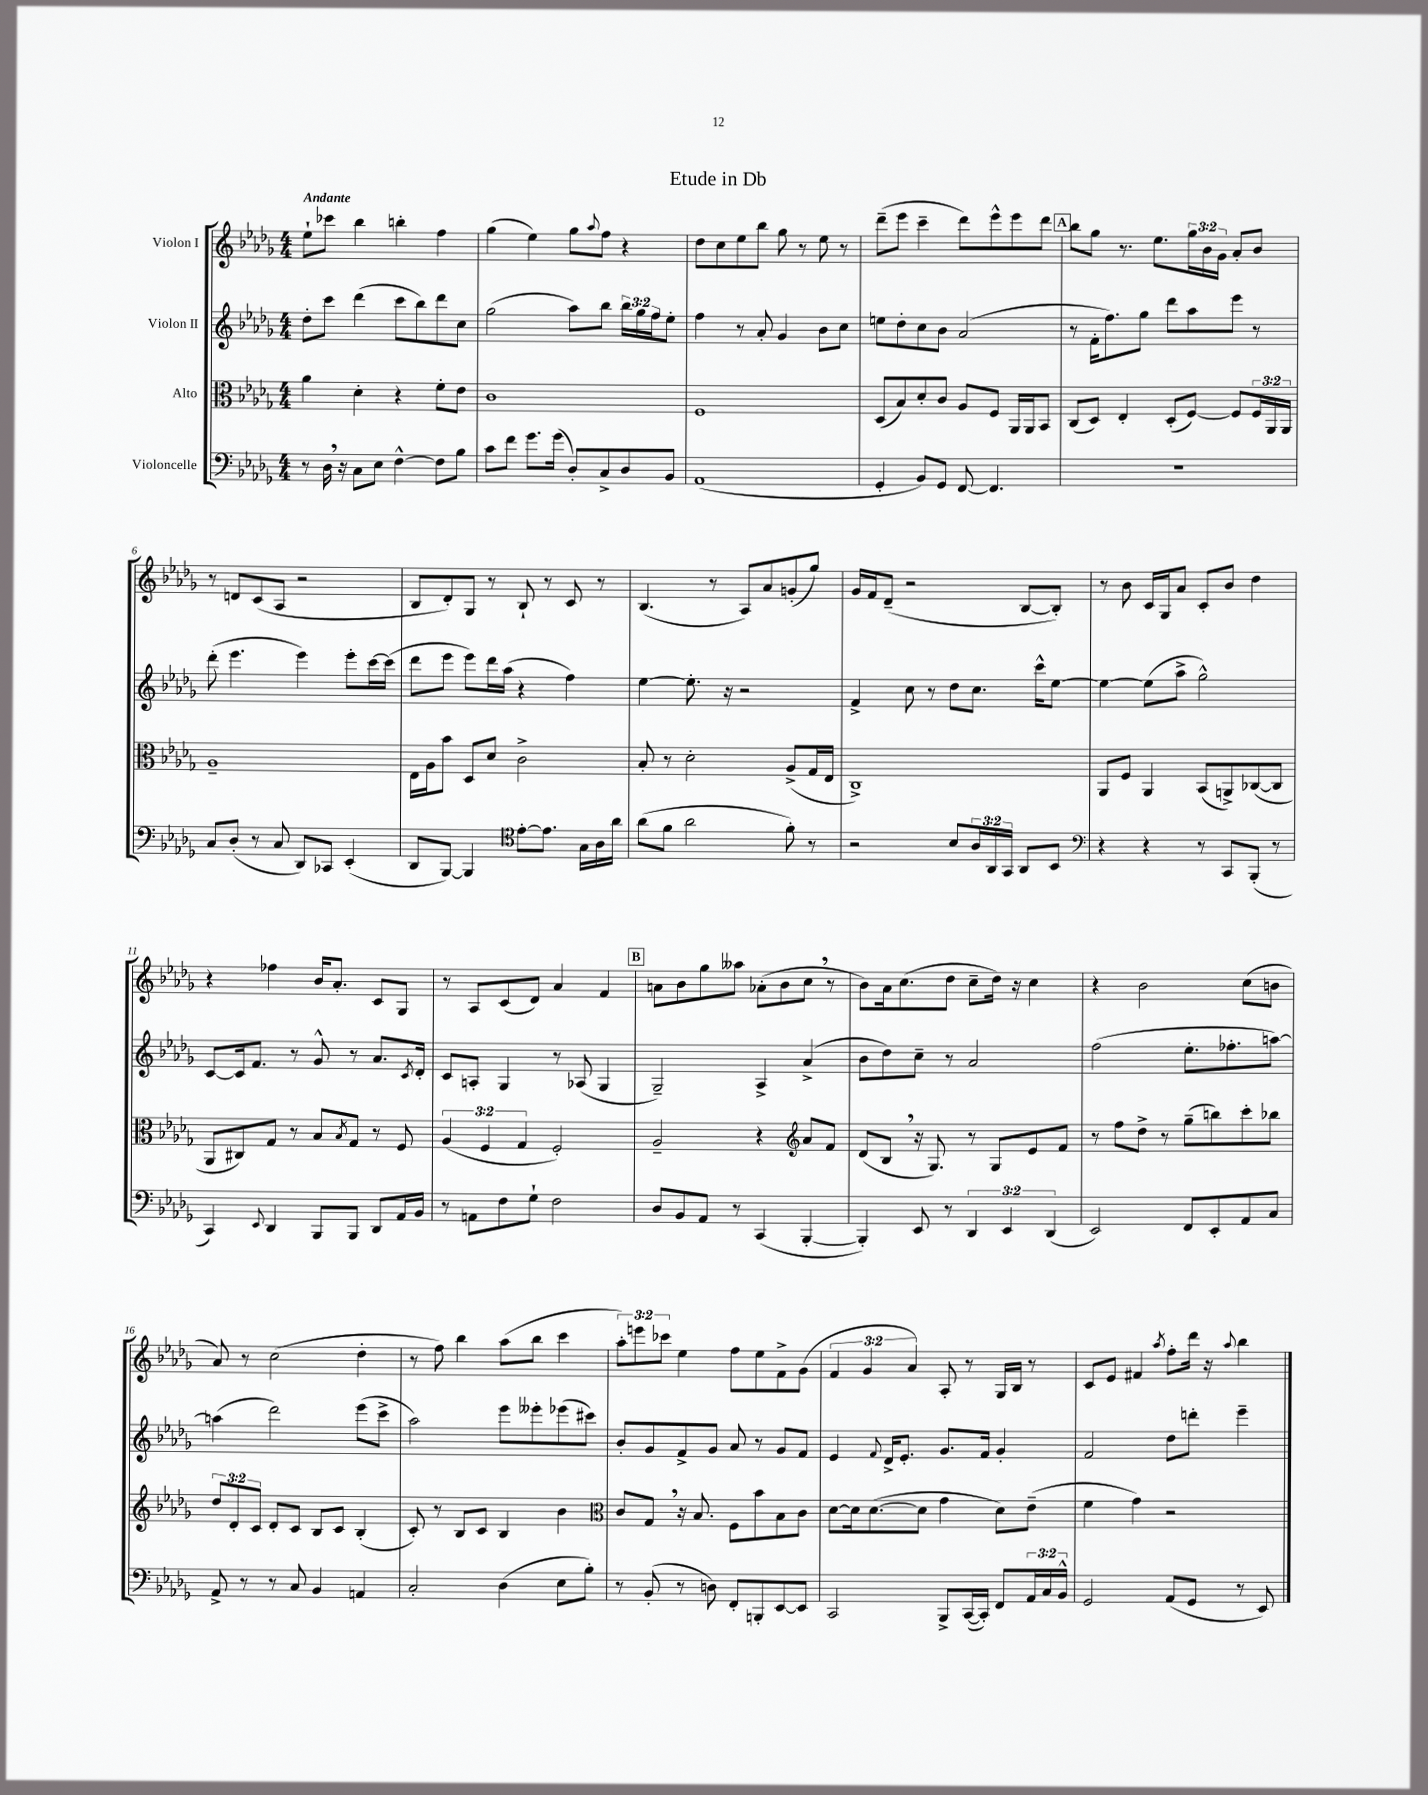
\header { title = "Etude in Db" }
<<
\new StaffGroup <<
\new Staff = "s0" \with { instrumentName = "Violon I" } {
    \clef treble \key des \major \numericTimeSignature \time 4/4 \override Staff.TupletNumber.text = #tuplet-number::calc-fraction-text \tempo "Andante"
    ees''8-! ces'''8 bes''4 b''4-. f''4 |
    ges''4( ees''4) ges''8 \appoggiatura { aes''8 } f''8 r4 |
    des''8 c''8 ees''8 bes''8 ges''8 r8 ees''8 r8 |
    des'''8--( ees'''8 c'''4-- des'''8) ees'''8-^ ees'''8 des'''8 |
    \mark \markup { \box "A" } bes''8 ges''8 r8. ees''8. \tuplet 3/2 { ges''16 bes'16 ges'16 } aes'8-. bes'8 |
    r8 d'8 c'8( aes8 r2 |
    bes8 des'8-.) ges8 r8 bes8-! r8 c'8 r8 |
    bes4.( r8 aes8) aes'8 g'8-.( ges''8) |
    ges'16 f'16 des'8--( r2 bes8~ bes8-.) |
    r8 bes'8 c'16 ges16 aes'8 c'8-. bes'8 des''4 |
    r4 fes''4 bes'16 aes'8.-. c'8 ges8 |
    r8 aes8 c'8( des'8) aes'4 f'4 |
    \mark \markup { \box "B" } a'8 bes'8 ges''8 aeses''8 aes'8-.( bes'8 c''8 \breathe r8 |
    bes'8) aes'16 c''8.( des''8 c''8-- des''16) r16 c''4 |
    r4 bes'2 c''8( b'8 |
    aes'8) r8 c''2( des''4-. |
    r8 f''8) bes''4 aes''8( bes''8 c'''4 |
    \tuplet 3/2 { aes''8-.) e'''8 ces'''8 } ees''4 f''8 ees''8 f'8-> ges'8( |
    \tuplet 3/2 { f'4 ges'4 aes'4) } aes8-. r8 ges16 bes16 r8 |
    c'8 ees'8 fis'4 \acciaccatura { aes''8 } f''8-. des'''16 r16 \appoggiatura { aes''8 } bes''4 \bar "|." |
}
\new Staff = "s1" \with { instrumentName = "Violon II" } {
    \clef treble \key des \major \numericTimeSignature \time 4/4 \override Staff.TupletNumber.text = #tuplet-number::calc-fraction-text
    des''8-. c'''8 des'''4( c'''8 bes''8) des'''8 c''8 |
    ges''2( aes''8) bes''8 \tuplet 3/2 { bes''16 ges''16 f''16 } ees''8-. |
    f''4 r8 aes'8-. ges'4 bes'8 c''8 |
    e''8 des''8-. c''8 bes'8 aes'2( |
    \mark \markup { \box "A" } r8 f'16-. f''8.) ges''8 des'''8 aes''8 ees'''8 r8 |
    des'''8-.( ees'''4. ees'''4) ees'''8-. c'''16~ c'''16( |
    des'''8 ees'''8 ees'''8) des'''16 aes''16( r4 f''4) |
    ees''4~ ees''8.-. r16 r2 |
    f'4-> c''8 r8 des''8 c''8. c'''16-^ ees''8~ |
    ees''4~ ees''8( aes''8-> ges''2-^) |
    c'8~ c'16 f'8. r8 ges'8-^ r8 aes'8. \acciaccatura { c'8 } des'16-. |
    c'8 a8-. ges4 r8 aes8( ges4 |
    \mark \markup { \box "B" } ges2--) aes4-> aes'4->( |
    bes'8 des''8) c''8-- r8 aes'2 |
    f''2( ees''8.-. fes''8.-. a''8~) |
    a''4( des'''2) ees'''8( c'''8-> |
    aes''2) ees'''8 eeses'''8-. ees'''8( cis'''8) |
    bes'8-. ges'8 f'8-> ges'8 aes'8 r8 ges'8 f'8 |
    ees'4 \appoggiatura { f'8 } des'16-> ees'8.-. ges'8. f'16 ges'4-. |
    f'2 des''8 d'''8-. ees'''4-- \bar "|." |
}
\new Staff = "s2" \with { instrumentName = "Alto" } {
    \clef alto \key des \major \numericTimeSignature \time 4/4 \override Staff.TupletNumber.text = #tuplet-number::calc-fraction-text
    aes'4 des'4-. r4 f'8-. ees'8 |
    c'1 |
    f1 |
    des8( bes8) des'8-. c'8 aes8 f8 aes,16 aes,16 bes,8 |
    \mark \markup { \box "A" } c8( des8) ees4-. des8-.( f8~) f8 \tuplet 3/2 { f16 aes,16 aes,16 } |
    aes1-- |
    ees16 aes16 bes'8 des8 des'8 c'2-> |
    bes8-. r8 des'2-. aes8->( ges16 ees16 |
    c1->) |
    aes,8 f8 aes,4 bes,8( a,8->) ces8~( ces8 |
    aes,8 cis8) ges8 r8 bes8 \acciaccatura { bes8 } ges8 r8 f8 |
    \tuplet 3/2 { aes4( f4 ges4 } f2-.) |
    \mark \markup { \box "B" } aes2-- r4 \clef treble aes'8 f'8 |
    des'8( bes8 \breathe r16 ges8.) r8 ges8 ees'8 f'8 |
    r8 f''8 des''8-> r8 ges''8--( b''8) c'''8-. bes''8 |
    \tuplet 3/2 { des''8 des'8-. c'8 } des'8-. c'8 bes8 c'8 bes4-.( |
    c'8-.) r8 bes8 c'8 bes4 bes'4 |
    \clef alto c'8 ges8 \breathe r16 bes8. f8 bes'8 bes8 c'8 |
    des'8~ des'16 des'8.~( des'8 ges'4 des'8) ees'8--( |
    f'4 ges'4) r2 \bar "|." |
}
\new Staff = "s3" \with { instrumentName = "Violoncelle" } {
    \clef bass \key des \major \numericTimeSignature \time 4/4 \override Staff.TupletNumber.text = #tuplet-number::calc-fraction-text
    r8 des16 \breathe r16 c8 ees8 f4~-^ f8 bes8 |
    c'8 f'8 ges'8. ges'16( des8-.) c8-> des8 bes,8 |
    aes,1( |
    ges,4-. bes,8) ges,8 f,8~ f,4. |
    \mark \markup { \box "A" } R1 |
    c8 des8-.( r8 c8 des,8) ces,8 ees,4-.( |
    des,8 bes,,8~) bes,,4 \clef tenor ees'8~-. ees'8. ges16 aes16 aes'16 |
    aes'8( f'8 aes'2 f'8-.) r8 |
    r2 bes8 \tuplet 3/2 { aes16 aes,16 ges,16 } aes,8 bes,8 |
    \clef bass r4 r4 r8 c,8 bes,,8-.( r8 |
    c,4) \appoggiatura { ees,8 } des,4 bes,,8 bes,,8 des,8 aes,16 bes,16 |
    r8 a,8 f8 ges8-! f2 |
    \mark \markup { \box "B" } des8 bes,8 aes,8 r8 c,4( bes,,4~-. |
    bes,,4-.) ees,8 r8 \tuplet 3/2 { des,4 ees,4 des,4( } |
    ees,2) f,8 ees,8-. aes,8 c8 |
    aes,8-> r8 r8 c8 bes,4 a,4 |
    c2-. des4( ees8 bes8-.) |
    r8 bes,8-.( r8 d8) f,8-. b,,8-. ees,8~ ees,8 |
    c,2 bes,,8-> c,16~( c,16-.) f,8 \tuplet 3/2 { aes,16 c16 bes,16-^ } |
    ges,2 aes,8( ges,8 r8 ees,8) \bar "|." |
}
>>
>>
